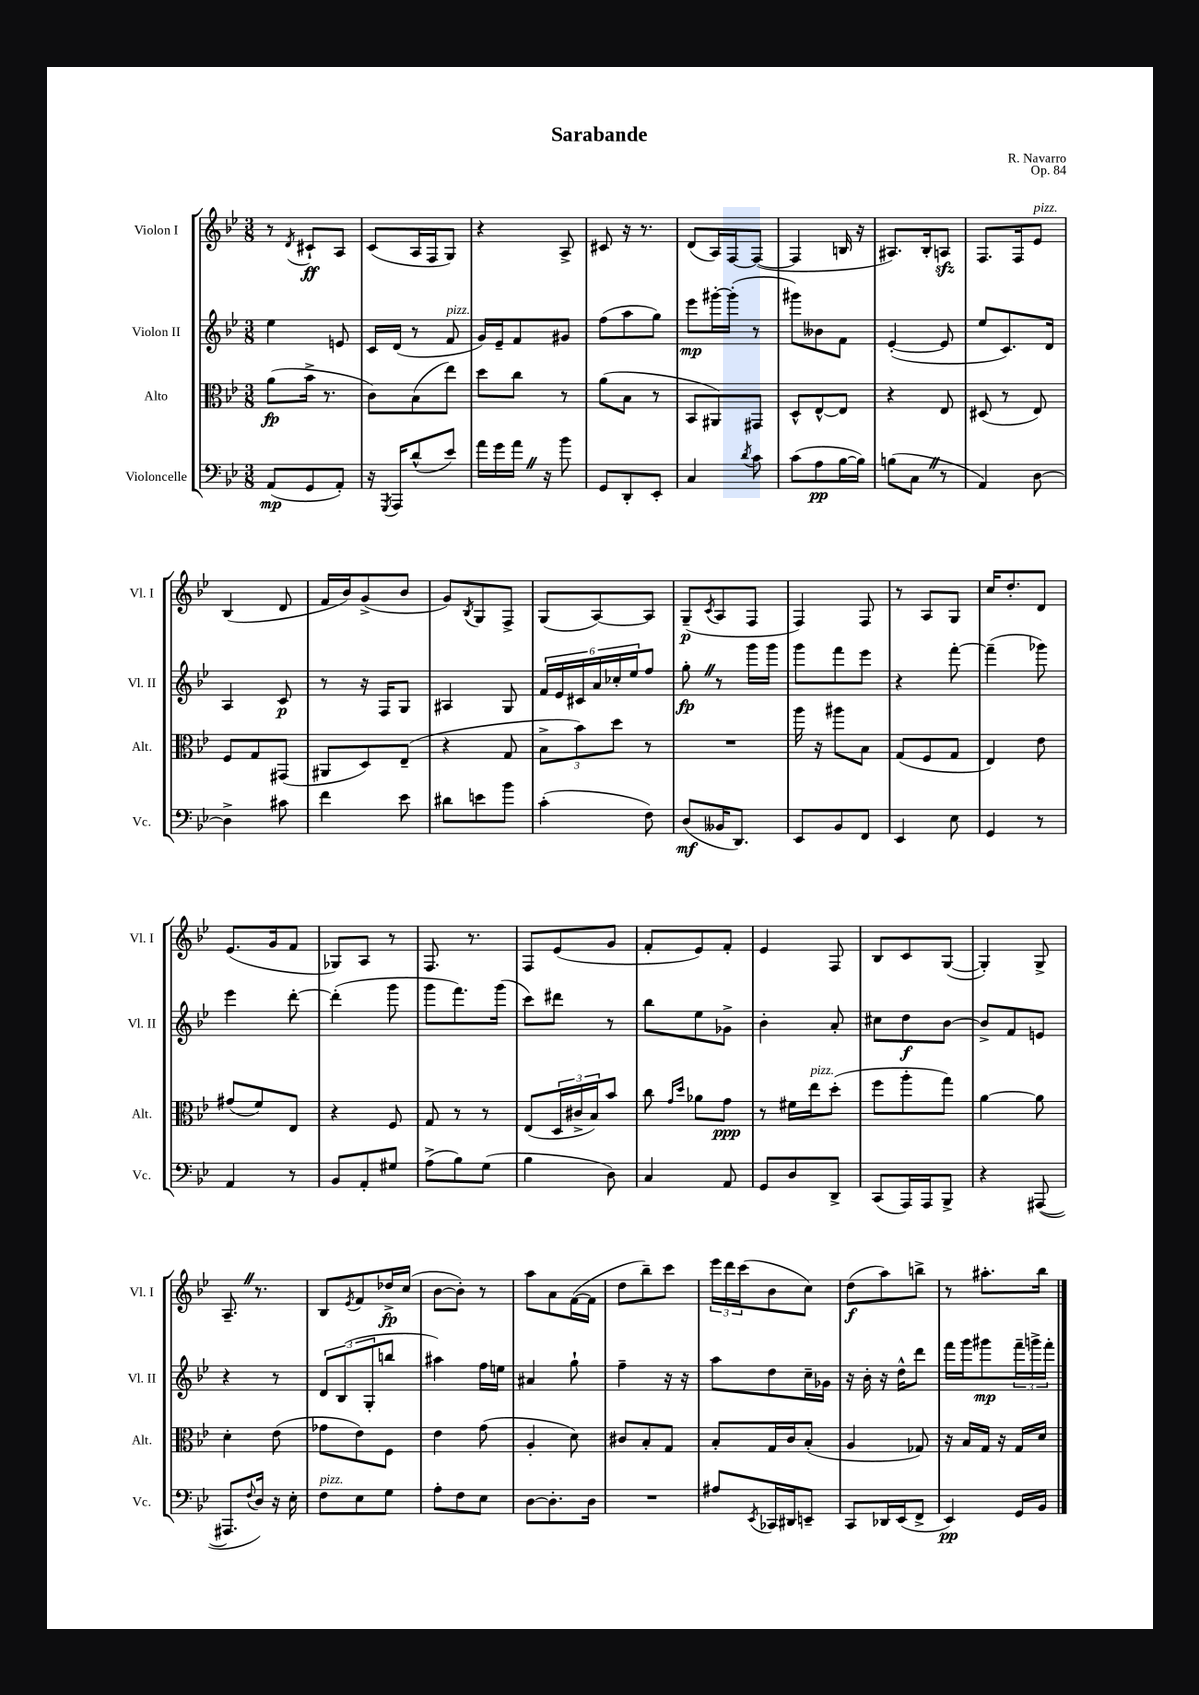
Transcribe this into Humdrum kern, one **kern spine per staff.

**kern	**kern	**kern	**kern
*staff4	*staff3	*staff2	*staff1
*clefF4	*clefC3	*clefG2	*clefG2
*k[b-e-]	*k[b-e-]	*k[b-e-]	*k[b-e-]
*M3/8	*M3/8	*M3/8	*M3/8
(8AA/L	(8a\L	4ee-\	8r
.	.	.	8qd/
8GG/	16b-^\Jk	.	8c#`/L
.	8.r	.	.
8AA'/J)	.	8e/	8A/J
=	=	=	=
16r	8c\L)	16c/LL	(8c/L
8qGGG/	.	.	.
16AAA/LK	.	(16d/JJ	.
(8d^^/	(8B-\	8r	16A/L
.	.	.	16F/J
8e-/J)	8ee-\J)	8f/	8G/J)
=	=	=	=
16a\LL	8dd\L	16g/LL)	4r
16g\	.	16e-~/J	.
16a\JJ	8cc\J	8f/	.
16r	.	.	.
8b-\	8r	8g#/J	8A^/
=	=	=	=
8GG/L	(8a\L	(8ff\L	8c#/
8DD'/	8B-\J	8aa\	16r
.	.	.	8.r
8EE-'/J	8r	8gg\J)	.
=	=	=	=
4C/	8BB-/L	8eee-\L	(8d/L
.	8AA#/)	[16ggg#'\L	16A/L)
.	.	(16ggg#'\]JJ	[16F/J
8qd/	.	.	.
8c\	8GG#/J	8r	(8F/_J
=	=	=	=
(8c\L	8D^^/L	8ggg#\L)	4F/]
8A\	[8E-^^/	8b--\	.
[16B-\L	8E-/]J	8f\J	16B/
16B-\]JJ)	.	.	16r
=	=	=	=
(8B\L	4r	([4e-'/	8.A#/L)
8C\J	.	.	.
.	.	.	16B-'/k
8r	8E-/	8e-/]	8A/J
=	=	=	=
4AA/)	(8D#/	8ee-/L	8.F/L
.	8r	8.c/)	.
.	.	.	16F/k
[8D\	8E-/)	.	8e-/J
.	.	16d/Jk	.
=	=	=	=
4D^\]	8F/L	4A/	(4B-/
.	8G/	.	.
8c#\	(8GG#/J	8c/	8d/
=	=	=	=
4f\	8AA#/L	8r	16f/LL
.	.	.	16b-/J)
.	8D/)	16r	(8g^/
.	.	16F/LK	.
8e-\	(8E-~/J	8G/J	8b-/J
=	=	=	=
8d#\L	4r	4A#/	8g/L)
.	.	.	8qB-/
8e\	.	.	8G/
8b-\J	8G/	8G/	8F^/J
=	=	=	=
(4c'\	12B-^\L	24f/LL	(8G/L
.	.	24e-/	.
.	12b-\)	24c#/	.
.	.	24a/	[8A/)
.	12dd\J	24cc-'/	.
.	.	24ee-/J	.
8F\)	8r	8ff/J	8A/]J
=	=	=	=
(8D/L	4.r	8gg'\	(8G~/L
.	.	.	8qc/
16BB--/K	.	8r	8A/
8.DD/J)	.	.	.
.	.	16ggg\LL	8F/J
.	.	16ggg\JJ	.
=	=	=	=
8EE-/L	16aa\	8ggg\L	4F/)
.	16r	.	.
8BB-/	8aa#\L	8fff\	.
8FF/J	8B-\J	8eee-\J	8F/
=	=	=	=
4EE-/	(8G/L	4r	8r
.	8F/	.	8A/L
8E-\	8G/J	[8fff'\	8G/J
=	=	=	=
4GG/	4E-/)	(4fff~\]	16cc/LK
.	.	.	8.dd'/
8r	8e-\	8ggg-\)	8d/J
=	=	=	=
4AA/	(8g#/L	4eee-\	(8.e-/L
.	8f/)	.	.
.	.	.	16g/k
8r	8E-/J	[8ddd'\	8f/J
=	=	=	=
8BB-/L	4r	(4ddd'\]	8G-/L)
8AA'/	.	.	8A/J
8G#/J	8F/	8ggg\	8r
=	=	=	=
(8A^\L	8G/	8ggg\L	8.F/
8B-\)	8r	8.fff\)	.
.	.	.	8.r
(8G\J	8r	.	.
.	.	(16ggg\Jk	.
=	=	=	=
4B-\	(8E-/L	8ccc\L)	8F/L
.	24D/L	8ddd#\J	(8e-/
.	24c#^/	.	.
.	24B-/J)	.	.
8D\)	8b-/J	8r	8g/J
=	=	=	=
4C/	8cc\	8bb-\L	8f'/L
.	16qqg/LL	.	.
.	16qqdd/JJ	.	.
.	8a-\L	8ee-\	8e-/)
8AA/	8g\J	8g-^\J	8f'/J
=	=	=	=
8GG/L	8r	4b-'\	4e-/
8D/	16f#\LL	.	.
.	16ee-\J	.	.
8DD^/J	(8dd'\J	8a'/	8F/
=	=	=	=
(8CC/L	8ff\L	8cc#\L	8B-/L
16AAA/L)	8aa'\	8dd\	8c/
16AAA/J	.	.	.
8BBB-^/J	8gg\J)	[8b-\J	([8G/J
=	=	=	=
4r	[4a\	8b-^/]L	4G'/])
.	.	8f/	.
([8AAA#/	8a\]	8e/J	8G^/
=	=	=	=
8.AAA#/]L	4d'\	4r	8.A~/
8qqF/	.	.	.
16D/Jk)	.	.	8.r
16r	(8e-\	8r	.
16E-'\	.	.	.
=	=	=	=
8F\L	8g-\L	12d/L	8B-/L
.	.	(12B-/	.
.	.	.	8qe-/
8E-\	8e-\)	.	8f/
.	.	12G'/	.
8G\J	8F\J	8bb/J	16dd-^/L
.	.	.	(16cc/JJ
=	=	=	=
8A'\L	4e-\	4aa#\)	[8b-\L
8F\	.	.	8b-'\]J)
8E-\J	(8g\	16ff\LL	8r
.	.	16ee\JJ	.
=	=	=	=
[8D\L	4A'/	4a#/	8aa\L
8.D'\]	.	.	8a\
.	8d\)	8gg`\	([16f\L
16D\Jk	.	.	16f\]JJ
=	=	=	=
4.r	8c#/L	4ff~\	8dd\L
.	8B-'/	.	8bb-~\)
.	8G/J	16r	8ccc\J
.	.	16r	.
=	=	=	=
8A#/L	8B-'/L	8aa\L	24eee-\LL
.	.	.	24ddd\
.	.	.	(24ccc\J
8qEE-/	.	.	.
16CC-/L	16G/L	8dd\	8b-\
16DD#/J	16c/J	.	.
8EE~/J	(8B-'/J	16cc~\L	8cc\J)
.	.	16g-\JJ	.
=	=	=	=
8CC/L	4A/	16r	(8dd\L
.	.	16b-'\	.
16DD-/L	.	16r	8aa\)
(16EE-/J	.	16dd^^\LK	.
8FF^/J	8G-/)	8ddd\J	8bb^\J
=	=	=	=
4EE-/)	16r	16fff\LL	8r
.	16B-/LL	16ggg\J	.
.	16G/JJ	8ggg#\	8.aa#'\L
.	16r	.	.
16GG/LL	16G/LL	24fff~\L	.
.	.	24ggg^\	.
16BB-/JJ	16d/JJ	.	16bb-\Jk
.	.	24fff'\JJ	.
==	==	==	==
*-	*-	*-	*-
